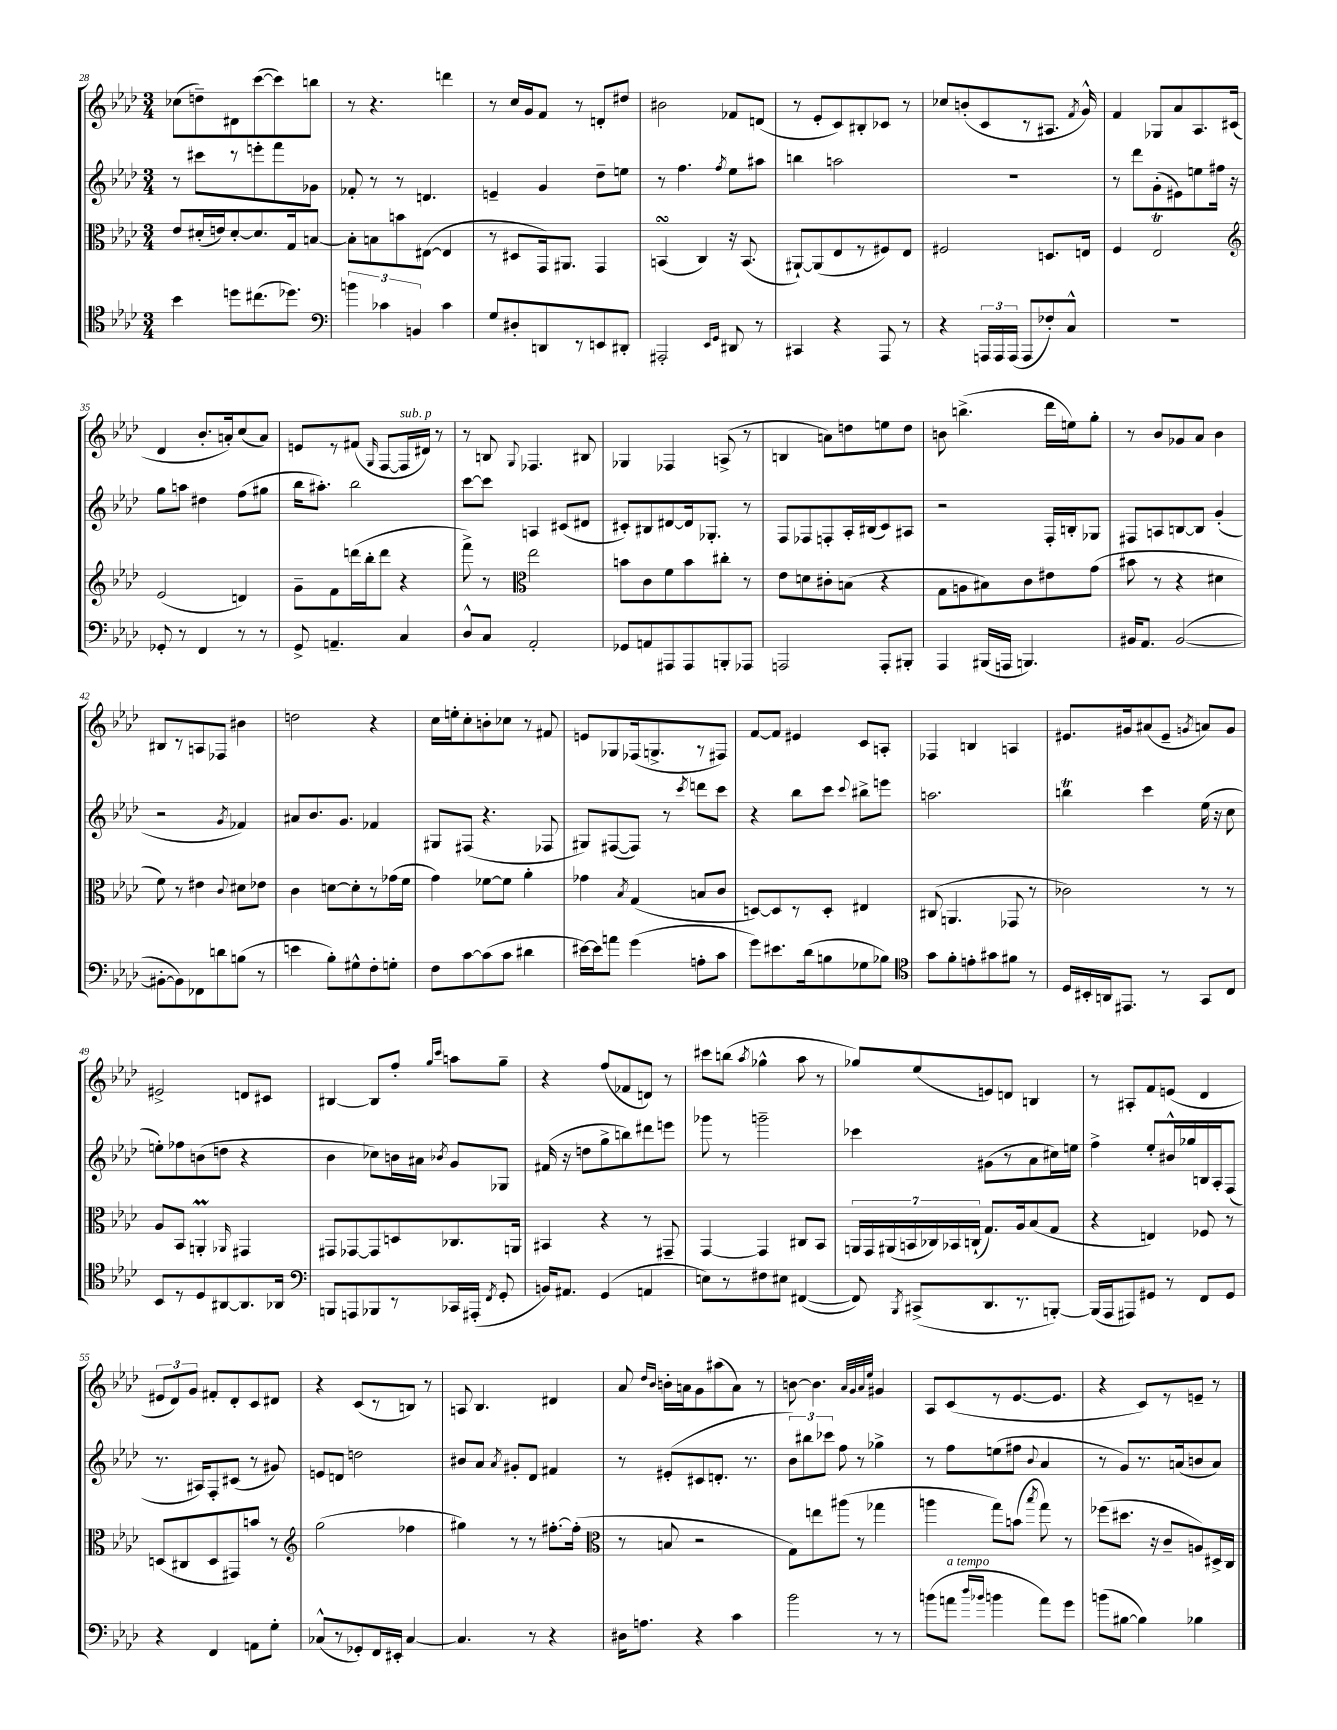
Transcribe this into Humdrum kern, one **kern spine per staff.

**kern	**kern	**kern	**kern
*part4	*part3	*part2	*part1
*staff4	*staff3	*staff2	*staff1
*clefC4	*clefC3	*clefG2	*clefG2
*k[b-e-a-d-]	*k[b-e-a-d-]	*k[b-e-a-d-]	*k[b-e-a-d-]
*M3/4	*M3/4	*M3/4	*M3/4
=28	=28	=28	=28
4b-\	8e-/L	8r	(8cc-X\L
.	(16d#X'/L	8ccc#X\L	8ddn~\)
.	16en/J)	.	.
8ddn\L	[8d#'/	8r	8d#X\
(8.cc#X\	8.d#/]	8eeen'\	([8ccc\
.	.	8fff\	8ccc\])
8.dd-X\J)	16G/k	.	.
.	[8Bn/J	8g-X\J	8bbn\J
=29	=29	=29	=29
*clefF4	*	*	*
6bn\	8B'\L]	8f-X'/	8r
.	8Bn\	8r	4.r
6c-X\	.	.	.
.	8bn\	8r	.
6BBn/	.	.	.
.	([8E#X\J	4.dn/	.
4c-\	4E#/]	.	4dddn\
=30	=30	=30	=30
8G/L	8r	4en~/	8r
8D#X'/	8D#X/L	.	16cc/LL
.	.	.	16g/J
8DDn/	16GG/k)	4g/	8f/J
.	8.AA#X/J	.	.
8r	.	.	8r
8EEn/	4GG/	8dd-~\L	8dn'/L
8DD#X'/J	.	8een\J	8dd#X/J
=31	=31	=31	=31
2AAA#X'/	(4BBnsSsS/	8r	2b#X\
.	.	4.ff\	.
.	4C/)	.	.
16qqEE-/LL	.	.	.
16qqGG/JJ	.	8qff/	.
8DD#X/	16r	8ee-\L	8f-X/L
.	(8.BB/	.	.
8r	.	8aa#X\J	(8dn/J
=32	=32	=32	=32
4CC#X/	[8AA#X`/L)	4bbn\	8r
.	(8AA#/]	.	8e-'/L
4r	8E-/	2aan\	8c/)
.	8r	.	8B#X'/
8AAA-/	8F#X/)	.	8c-X/J
8r	8E-/J	.	8r
=33	=33	=33	=33
4r	2F#X/	2.r	8cc-X/L
.	.	.	(8bn'/
24AAAn/LL	.	.	8c/
24AAA/	.	.	.
(24AAA/JJ	.	.	.
8AAA/L	.	.	8r
8F-X'/)	8.Dn/L	.	8.A#X/J
8C^^/J	.	.	.
.	.	.	8qf/
.	16En/Jk	.	16g^^/)
=34	=34	=34	=34
2.r	4F/	8r	4f/
.	.	8ddd-\L	.
.	2E-T/	(8g'\	8G-X/L
.	.	8e#X\)	8a-/
.	.	8een\	8.A-/
.	.	16ff#X\Jk	.
.	.	16r	(16c#X/Jk
!!LO:LB:g=z
=35	=35	=35	=35
*	*clefG2	*	*
8GG-X'/	(2e-/	8gg\L	4d-/
8r	.	8aan\J	.
4FF/	.	4dd#X\	8.b-'/L
.	.	.	16an'/k)
8r	4dn/)	(8ff\L	(8cc/
8r	.	8gg#X\J	8a/J)
=36	=36	=36	=36
8GG^/	8g~\L	16bb-\KL	8en/L
.	.	8.aa#X'\J)	.
4.AAn~/	8f\	.	8r
.	(16dddn\L	2bb-\	(8f#X/J
.	16bb-'\J	.	.
.	.	.	16qqG/
.	8ddd\J	.	[8F/L
!	!	!	!LO:TX:a:i:t=sub. p
4C/	4r	.	16F/L]
.	.	.	16d#X/JJ)
.	.	.	8r
=37	=37	=37	=37
8D-^^/L	8fff^\)	[8ccc\L	8r
8C/J	8r	8ccc\J]	8Bn/
*	*clefC3	*	*
.	.	.	8qqG/
2AA-'/	2ee-\	4An/	4.F-X/
.	.	(8c#X/L	.
.	.	8d#X/J	8B#X/
=38	=38	=38	=38
8GG-X/L	8bn\L	8c#X'/L)	4G-X/
8AAn/	8c\	8B#X/	.
8AAA#X/	8f\	[8d#X/	4F-X/
8AAA#/	8b\	16d#/k]	.
.	.	8.G-X'/J	.
8BBBn'/	8cc#X'\J	.	(8An^/
8AAA-X/J	8r	8r	8r
=39	=39	=39	=39
2AAAn/	8e-\L	8F/L	4Bn/
.	8dn\	8F-X/	.
.	8c#X'\	8Fn'/	8an\L)
.	(8Bn\J	16A-'/L	8ddn\
.	.	(16B#X/J	.
8AAA'/L	4r	8c/)	8een\
8BBB#X'/J	.	8A#X/J	8dd\J
=40	=40	=40	=40
4AAA-/	8G\L	2r	8bn\
.	8An\	.	(4.bbn^\
(16BBB#X/LL	8B#X\)	.	.
16AAAn/JJ	.	.	.
4.BBBn/)	8c\	.	.
.	8e#X\	16F'/LL	16ddd-\LL
.	.	16Bn'/J	16een\J)
.	(8g\J	8G-X/J	8gg'\J
=41	=41	=41	=41
16BB#X/KL	8b#X\	8F#X/L	8r
8.AA-/J	.	.	.
.	8r	8An/	8b-/L
([2BB#/	4r	[8Bn/	8g-X/
.	.	8B/J]	8a-/J
.	4d#X\	(4g'/	4b-\
!!LO:LB:g=z
=42	=42	=42	=42
8BB#X'\L_	8f\)	2r	8B#X/L
8BB#\])	8r	.	8r
8FF-X\	4e#X\	.	8An/
8dn\	.	.	8F-X/J
.	8qqc/	8qg/	.
(8Bn\J	8d#X\L	4f-X/)	4b#X\
8r	8e-X\J	.	.
=43	=43	=43	=43
4en\	4c\	8a#X/L	2ddn\
.	.	8.b-/	.
8B-'\L)	[8dn\L	.	.
.	.	8.g/J	.
8G#X^^\	8d'\]	.	.
8F'\	8r	4f-X/	4r
8Gn'\J	(16g-X\L	.	.
.	16f\JJ	.	.
=44	=44	=44	=44
8F\L	4g\)	8G#X/L	16cc\LL
.	.	.	16een'\J
[8c\	.	(8F#X/J	8cc'\
(8c\]	[8f-X\L	4.r	8bn'\
8c\J	8f-\J]	.	8cc-X\J
4d#X\	4a-'\	.	8r
.	.	8F-X/	8f#X/
=45	=45	=45	=45
[16e#X\LL)	4g-X\	8G#X/L)	8en/L
16e#\J]	.	.	.
8an\J	.	([8F#X/	8G-X/
.	8qB-/	.	.
(4g\	(4G/	8F#/J])	(16F-X/k
.	.	.	8.Gn^/
.	.	8r	.
.	.	8qccc/	.
8An'\L	8Bn/L	8dddn\L	8r
8c\J	8c/J	8ccc\J	8F#X/J)
=46	=46	=46	=46
8g\L)	[8Dn/L)	4r	[8f/L
8.e#X\	8D/]	.	8f/J]
.	8r	8bb-\L	4e#X/
(16d-\k	.	.	.
8Bn\	8D'/J	8ccc\J	.
.	.	8qqccc/	.
8G-X\	4E#X/	8bb#X^\L	8c/L
8B-X\J)	.	8eeen\J	8An'/J
=47	=47	=47	=47
*clefC4	*	*	*
8g\L	(8C#X/	2.aan\	4F-X/
8f'\	4.AAn/	.	.
8en'\	.	.	4Bn/
8g#X\	.	.	.
8f#X\J	8GG-X/	.	4An/
8r	8r	.	.
=48	=48	=48	=48
16D-/LL	2c-X\)	4bbnt\	8.e#X/L
16BB#X'/	.	.	.
16AAn/J	.	.	.
8.EE#X/J	.	.	16g#X/k
.	.	4ccc\	(8a#X/
8r	.	.	8e#~/J
.	.	.	8qgn/
8GG/L	8r	(16ee-\	8an/L)
.	.	16r	.
8C/J	8r	8cc\	8g/J
!!LO:LB:g=z
=49	=49	=49	=49
8BB-/L	8A-/L	8een'\L)	2e#X^/
8r	8BB-/J	8ff-X\	.
8D-/	4AAnm'/	(8bn\	.
[8AA#X/	.	8ddn\J	.
.	16qqAA-X/	.	.
8.AA#/]	4GG#X/	4r	8dn/L
.	.	.	8c#X/J
16AA-X/Jk	.	.	.
=50	=50	=50	=50
*clefF4	*	*	*
8BBBn/L	8GG#X/L	4b-\	[4B#X/
8AAAn/	[8GG-X/	.	.
8BBB-X/	8GG-/]	8cc-X\L)	8B#/L]
8r	8Dn/	16bn\L	8ff'/J
.	.	16a#X\JJ	.
.	.	.	16qqgg/LL
.	.	8qb-X/	16qqccc/JJ
16CC-X/L	8.C-X/	8g/L	8aan\L
(16AAA#X'/JJ	.	.	.
8qFF/	.	.	.
8GG'/	.	8G-X/J	8gg~\J
.	16AAn/Jk	.	.
=51	=51	=51	=51
16BBn/KL)	4BB#X/	(16f#X/	4r
8.AA#X/J	.	16r	.
.	.	8ddn\L	.
(4GG/	4r	8gg^\	(8ff/L
.	.	8bbn\)	8f-X/
4AAn/	8r	8ddd#X\	8dn/J)
.	8GG#X~/	8eeen\J	8r
=52	=52	=52	=52
8En\L)	[4GG/	8ggg-X\	8ccc#X\L
8r	.	8r	(8bbn\J
.	.	.	8qaa-/
8F#X\	4GG/]	2gggn~\	4gg-X^^\
8E#X\J	.	.	.
([4FF#X/	8C#X/L	.	8aa-\
.	8BB-/J	.	8r
=53	=53	=53	=53
8FF#/])	28AAn/LL	4ccc-X\	8gg-X/L)
.	28GG/	.	.
.	(28AA#X/	.	.
.	28BBn/	.	.
8qBBB-/	.	.	.
(8CC#X^/L	.	.	(8ee-/
.	28C-X/)	.	.
.	28BB-X/	.	.
.	(28Cn`/JJ	.	.
8.DD-/	8.G/L)	(8g#X\L	8en/)
.	.	8r	8dn/J
8.r	16A-/k	.	.
.	(8B-/	8a-\	4Bn/
[8BBBn'/J)	8G/J	16cc#X\L)	.
.	.	16een\JJ	.
=54	=54	=54	=54
(16BBB/LL]	4r	4ff^\	8r
16AAA-/J	.	.	.
8AAA#X/)	.	.	8A#X'/L
8GG#X/J	4En/)	8ee-'/L	8f/
8r	.	16b#X^^/L	(8en/J
.	.	16gg-X/	.
8FF/L	8F-X/	16Bn/	4d-/
.	.	16A-'/J	.
8GG#/J	8r	(8F/J	.
!!LO:LB:g=z
=55	=55	=55	=55
4r	(8Dn/L	8.r	12e#X/L
.	.	.	12d-/)
.	8C#X/	.	.
.	.	.	12g/J
.	.	16A#X/KL)	.
4FF/	8D/	8F'/	8f#X'/L
.	8GG#X/)	(8c#X/J	8d-'/
8AAn\L	8bn/J	8r	8c/
8G'\J	8r	8g#X/)	8d#X/J
=56	=56	=56	=56
*	*clefG2	*	*
(8C-X^^/L	(2gg\	8en/L	4r
8r	.	8dn/J	.
8GG-X'/)	.	2ddn\	(8c/L
16FF/L	.	.	8r
16EE#X'/JJ	.	.	.
[4C-/	4ff-X\	.	8Bn/J)
.	.	.	8r
=57	=57	=57	=57
4.C-/]	4gg#X\)	8b#X/L	8An/
.	.	8a-/J	4.B-/
.	.	8qa-/	.
.	8r	8g#X'/L	.
8r	8r	8d-/J	.
4r	[8.ff#X'\L	4f#X/	4d#X/
.	(16ff#'\Jk]	.	.
=58	=58	=58	=58
*	*clefC3	*	*
16D#X\KL	8r	8r	8a-/
8.An\J	.	.	.
.	.	.	16qqdd-/LL
.	.	.	16qqb-/JJ
.	8Bn/	(8e#X'/L	16bn'\LL
.	.	.	16an\J
4r	2r	8c#X/	8g\
.	.	8.dn'/J	(8aa#X\
4c\	.	.	8a\J)
.	.	8.r	.
.	.	.	8r
=59	=59	=59	=59
2b-\	8G\L)	12b-\L)	[8bn\
.	.	12bb#X\	.
.	8een\	.	4.b\]
.	.	12ccc-X\J	.
.	(8aa#X\J	8ff\	.
.	8r	8r	.
.	.	.	32qqa-/LLL
.	.	.	32qqg/
.	.	.	32qqa-/
.	.	.	32qqee-/JJJ
8r	4gg-X\	4gg-X^\	4g#X/
8r	.	.	.
=60	=60	=60	=60
(8bn\L	4aan\	8r	8A-/L
!LO:TX:a:i:t=a tempo	!	!	!
8an\J	.	8ff\L	(8c/
16qqdd-/LL	.	.	.
16qqb-X/JJ	.	.	.
4bn\	8gg\L)	(8een\	8r
.	(8bn\J	8ff#X\J	[8.e-/
.	8qbb-/	8qqb-/	.
8a\L)	8gg\)	4a-/	.
.	.	.	8.e-/J]
8g\J	8r	.	.
=61	=61	=61	=61
(8bn\L	(8ff-X\L	8r	4r
[8B#X\J	8.dd#X\J	8g/L)	.
4B#\])	.	8.r	8c/L)
.	16r	.	.
.	8c~/L	.	8r
.	.	(16an/k	.
4B-X\	8An/)	8bn/	8en~/J
.	16D#X^/L	8a/J)	8r
.	16C/JJ	.	.
==	==	==	==
*-	*-	*-	*-
